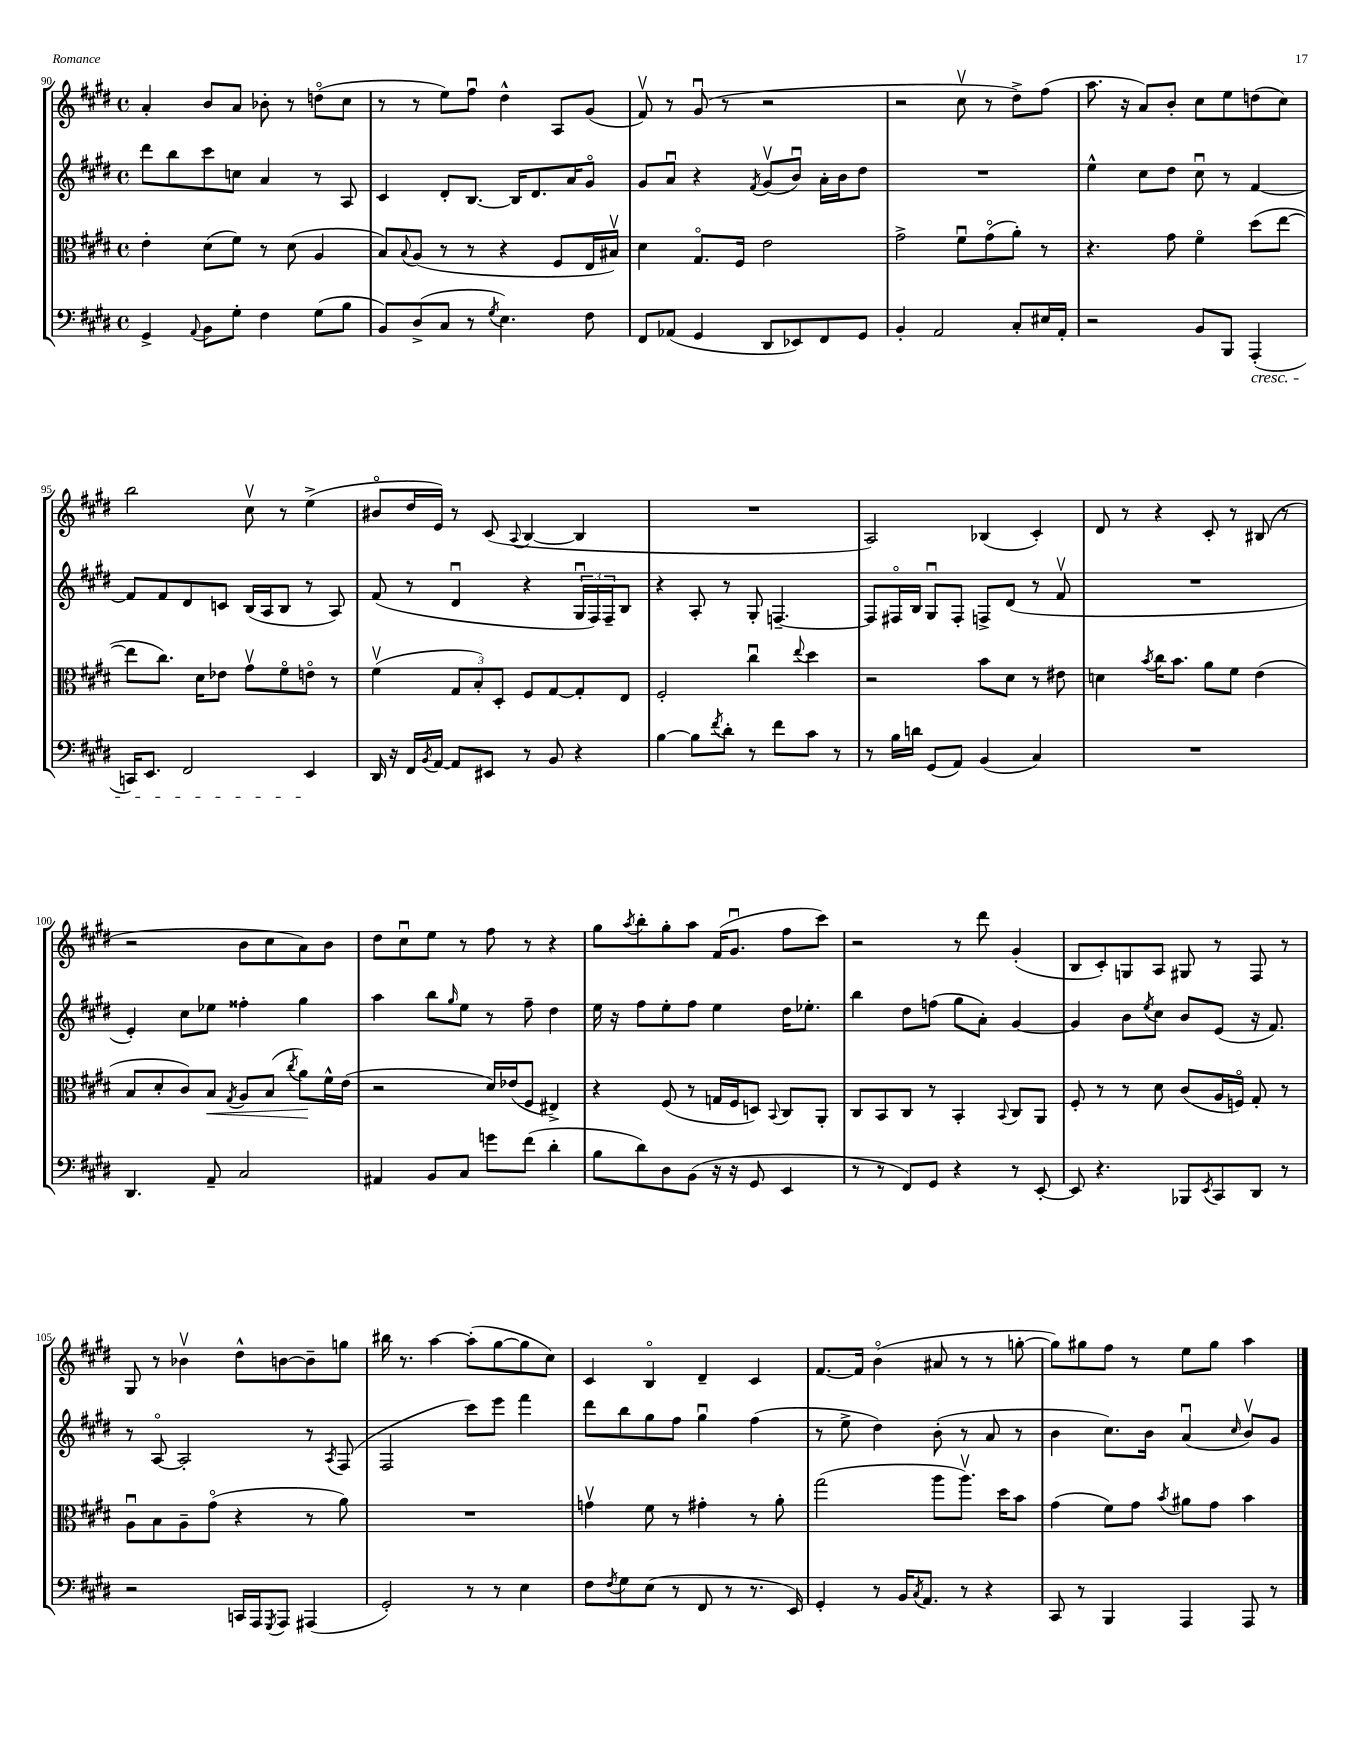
<<
\new StaffGroup <<
\new Staff = "s0" {
    \clef treble \key e \major \defaultTimeSignature \time 4/4
    a'4-. b'8 a'8 bes'8-. r8 d''8\flageolet( cis''8 |
    r8 r8 e''8) fis''8\downbow dis''4-^ a8 gis'8( |
    fis'8\upbow) r8 gis'8\downbow( r8 r2 |
    r2 cis''8\upbow r8 dis''8->) fis''8( |
    a''8. r16 a'8) b'8-. cis''8 e''8 d''8( cis''8) |
    b''2 cis''8\upbow r8 e''4->( |
    bis'8\flageolet dis''16 e'16) r8 cis'8( \appoggiatura { a8 } b4~ b4 |
    R1 |
    a2) bes4( cis'4-.) |
    dis'8 r8 r4 cis'8-. r8 bis8( r8 |
    r2 b'8 cis''8 a'8) b'8 |
    dis''8 cis''8\downbow e''8 r8 fis''8 r8 r4 |
    gis''8 \acciaccatura { a''8 } b''8-. gis''8-. a''8 fis'16( gis'8.\downbow fis''8 cis'''8) |
    r2 r8 dis'''8 gis'4-.( |
    b8 cis'8-.) g8 a8 gis8 r8 fis8 r8 |
    gis8 r8 bes'4\upbow dis''8-^ b'8~ b'8-- g''8 |
    bis''16 r8. a''4~ a''8-.( gis''8~ gis''8 cis''8) |
    cis'4 b4\flageolet dis'4-- cis'4 |
    fis'8.~ fis'16 b'4\flageolet( ais'8 r8 r8 g''8~-. |
    g''8) gis''8 fis''8 r8 e''8 gis''8 a''4 \bar "|." |
}
\new Staff = "s1" {
    \clef treble \key e \major \defaultTimeSignature \time 4/4
    dis'''8 b''8 cis'''8 c''8 a'4 r8 a8 |
    cis'4 dis'8-. b8.~ b16 dis'8. a'16 gis'8\flageolet |
    gis'8 a'8\downbow r4 \acciaccatura { fis'8 } gis'8\upbow( b'8\downbow) a'16-. b'16 dis''8 |
    R1 |
    e''4-^ cis''8 dis''8 cis''8\downbow r8 fis'4~ |
    fis'8 fis'8 dis'8 c'8 b16( a16 b8 r8 a8) |
    fis'8( r8 dis'4\downbow r4 \tuplet 3/2 { gis16\downbow fis16) fis16-- } b8 |
    r4 a8-. r8 gis8-. f4.~-- |
    f8 fis16\flageolet b16 gis8\downbow fis8-. f8-> dis'8( r8 fis'8\upbow |
    R1 |
    e'4-.) cis''8 ees''8 fisis''4-. gis''4 |
    a''4 b''8 \grace { gis''16 } e''8 r8 fis''8-- dis''4 |
    e''16 r16 fis''8 e''8-. fis''8 e''4 dis''16 ees''8.-. |
    b''4 dis''8 f''8( gis''8 a'8-.) gis'4~ |
    gis'4 b'8 \acciaccatura { e''8 } cis''8 b'8 e'8( r16 fis'8.) |
    r8 a8~\flageolet a2-. r8 \acciaccatura { a8 } fis8( |
    fis2 cis'''8) e'''8 fis'''4 |
    dis'''8 b''8 gis''8 fis''8 gis''4\downbow fis''4( |
    r8 e''8-> dis''4) b'8-.( r8 a'8 r8 |
    b'4 cis''8.) b'16 a'4\downbow( \grace { cis''16 } b'8\upbow) gis'8 \bar "|." |
}
\new Staff = "s2" {
    \clef alto \key e \major \defaultTimeSignature \time 4/4
    e'4-. dis'8( fis'8) r8 dis'8( a4 |
    b8) \appoggiatura { b8 } a8( r8 r8 r4 fis8 e16 bis16\upbow) |
    dis'4 gis8.\flageolet fis16 e'2 |
    gis'2-> fis'8\downbow gis'8\flageolet( a'8-.) r8 |
    r4. gis'8 fis'4\flageolet dis''8( e''8~ |
    e''8 cis''8.) dis'16 ees'8 gis'8\upbow fis'8\flageolet e'8\flageolet r8 |
    fis'4\upbow( \tuplet 3/2 { gis8 b8-.) dis8-. } fis8 gis8~ gis8-. e8 |
    fis2-. cis''4\downbow \appoggiatura { e''8 } dis''4 |
    r2 b'8 dis'8 r8 eis'8 |
    d'4 \acciaccatura { b'8 } cis''16 b'8. a'8 fis'8 e'4( |
    b8 dis'8-. cis'8) b8\< \acciaccatura { gis8 } a8 b8( \acciaccatura { cis''8 } a'8\!) fis'16-^ e'16( |
    r2 dis'16) ees'16( fis8 eis4->) |
    r4 fis8( r8 g16 fis16 d8) \appoggiatura { b,8 } cis8 a,8-. |
    cis8 b,8 cis8 r8 b,4-. \appoggiatura { b,8 } cis8 a,8 |
    fis8-. r8 r8 dis'8 cis'8( a16 f16\flageolet) gis8-. r8 |
    a8\downbow b8 a8-- gis'8\flageolet( r4 r8 a'8) |
    R1 |
    g'4\upbow fis'8 r8 gis'4-. r8 a'8-. |
    gis''2( a''8 a''8.\upbow) dis''16 b'8 |
    gis'4( fis'8) gis'8 \acciaccatura { b'8 } ais'8 gis'8 b'4 \bar "|." |
}
\new Staff = "s3" {
    \clef bass \key e \major \defaultTimeSignature \time 4/4
    gis,4-> \appoggiatura { a,8 } b,8 gis8-. fis4 gis8( b8 |
    b,8) dis8->( cis8 r8 \acciaccatura { gis8 } e4.) fis8 |
    fis,8 aes,8( gis,4 dis,8 ees,8) fis,8 gis,8 |
    b,4-. a,2 cis8-. eis16 a,16-. |
    r2 b,8 b,,8 a,,4-.\cresc( |
    c,16) e,8. fis,2 e,4\! |
    dis,16 r16 fis,16 \acciaccatura { b,8 } a,16~ a,8 eis,8 r8 b,8 r4 |
    b4~ b8 \acciaccatura { fis'8 } dis'8-. r8 fis'8 cis'8 r8 |
    r8 b16 d'16 gis,8( a,8) b,4( cis4) |
    R1 |
    dis,4. a,8-- cis2 |
    ais,4 b,8 cis8 g'8 fis'8( dis'4-. |
    b8 dis'8) dis8 b,8( r16 r16 gis,8 e,4 |
    r8 r8 fis,8) gis,8 r4 r8 e,8~-. |
    e,8 r4. bes,,8 \acciaccatura { e,8 } cis,8 dis,8 r8 |
    r2 c,16 a,,16 \acciaccatura { gis,,8 } a,,8 ais,,4( |
    gis,2-.) r8 r8 e4 |
    fis8 \acciaccatura { fis8 } gis8 e8( r8 fis,8 r8 r8. e,16) |
    gis,4-. r8 b,16 \acciaccatura { cis8 } a,8. r8 r4 |
    cis,8 r8 b,,4 a,,4 a,,8 r8 \bar "|." |
}
>>
>>
\layout { \context { \Score currentBarNumber = #90 } }
